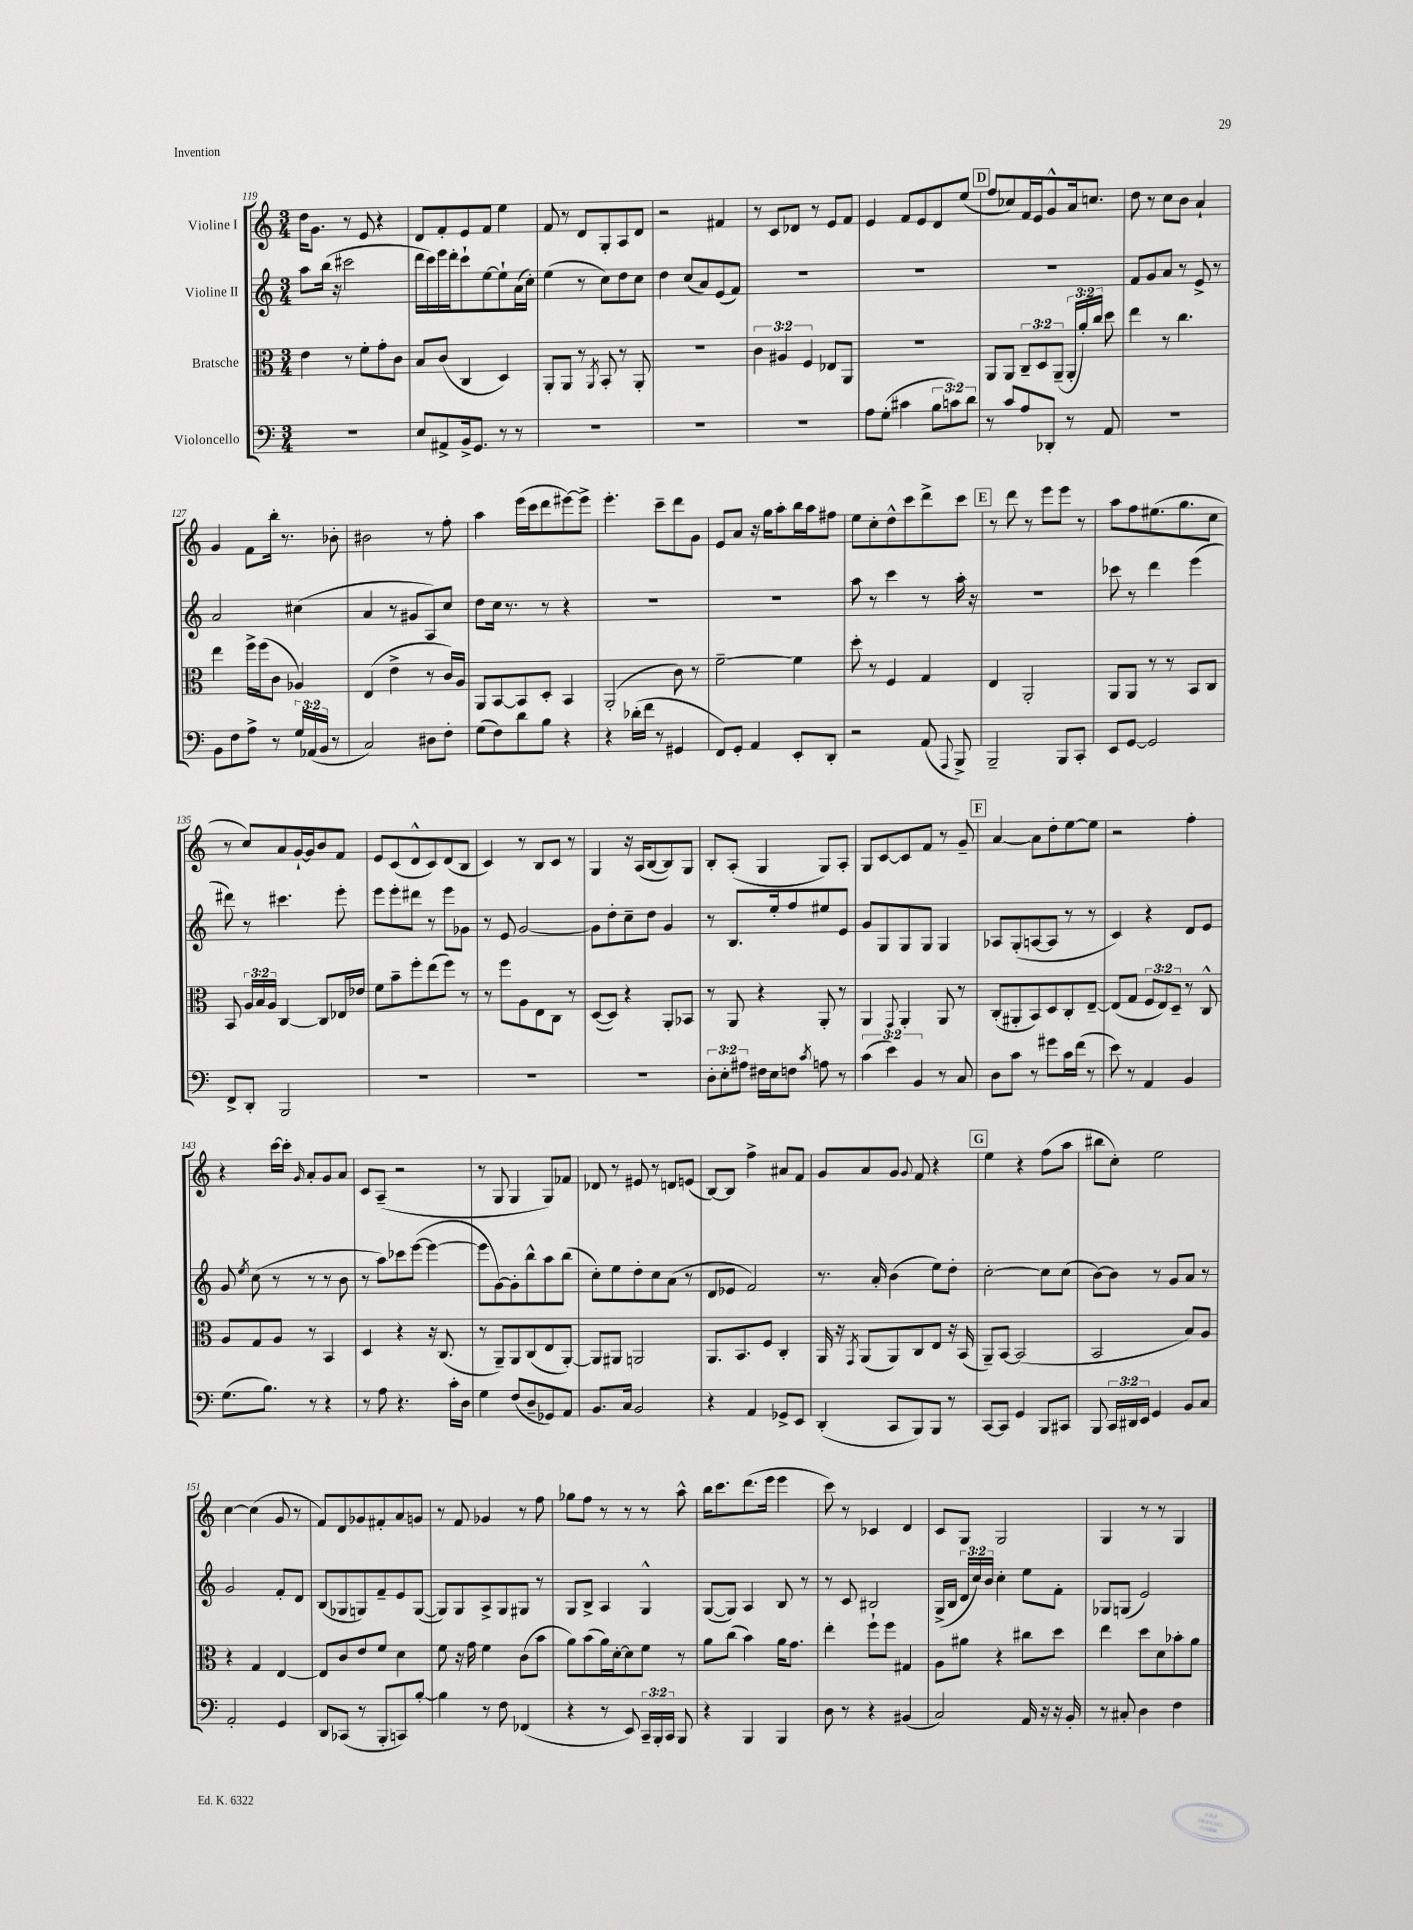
<<
\new StaffGroup <<
\new Staff = "s0" \with { instrumentName = "Violine I" } {
    \clef treble \key c \major \numericTimeSignature \time 3/4
    \autoBeamOff d''16[ g'8.] r8 e'8 r4 |
    d'8[ f'8-. e'8 f'8] e''4 |
    f'8 r8 d'8[ g8-. a8 d'8] |
    r2 fis'4 |
    r8 c'8[ des'8] r8 e'8[ f'8] |
    e'4 f'8[ e'8 d'8 e''8]( |
    \mark \markup { \box "D" } f''8[ ces''8) f'16 e'16 g'8-^ a'16 c''8.] |
    d''8 r8 c''8[ b'8] a'4-! |
    g'4 f'8[ b''16]-. r8. bes'8-. |
    bis'2 r8 f''8-. |
    a''4 e'''16[( c'''16 d'''8 eis'''8~) eis'''8]-> |
    e'''4.-. c'''8[-- d'''8 g'8] |
    e'8[ a'8] r16 g''16[ a''8-. b''16 a''16 fis''8] |
    e''8[ c''8-. d''8-^ c'''8 d'''8-> c'''8] |
    \mark \markup { \box "E" } r8 d'''8 r8 e'''8[ e'''8] r8 |
    a''8[ f''8 eis''8.( g''8. c''8] |
    r8 c''8[) a'8 g'16~-! g'16 b'8 f'8] |
    e'8[ c'8( d'8-^ c'8) d'8( b8] |
    c'4) r8 b8[ c'8] r8 |
    g4 r16 a16[( b8~ b8) g8] |
    b8[-. a8]-.( g4 g8[) a8]-. |
    g8[ c'8~ c'8 f'8] r8 g'8-- |
    \mark \markup { \box "F" } a'4~ a'8[ d''8-. e''8~ e''8] |
    r2 f''4-. |
    r4 c'''16[~ c'''16]-. \grace { g'16 } a'8[-. g'8 a'8] |
    c'8[ a8]--( r2 |
    r8 g8 g4 g8[) fes'8] |
    des'8 r8 eis'8 r8 d'8[ e'8]( |
    b8[~) b8] f''4-> ais'8[ f'8] |
    g'8[ a'8 g'8] \appoggiatura { g'8 } f'8 r4 |
    \mark \markup { \box "G" } e''4 r4 f''8[( a''8] |
    bis''8[ c''8]-.) e''2 |
    c''4~ c''4( g'8 r8 |
    f'8[) d'8 ges'8 fis'8-. a'8 g'8] |
    r8 f'8 ges'4 r8 f''8 |
    ges''8[ f''8] r8 r8 r8 a''8-^ |
    b''16[ c'''8. d'''8.( e'''16] e'''4 |
    c'''8) r8 ces'4 d'4 |
    c'8[ g8] g2 |
    g4 r8 r8 g4 \bar "|." |
}
\new Staff = "s1" \with { instrumentName = "Violine II" } {
    \clef treble \key c \major \numericTimeSignature \time 3/4 \override Staff.TupletNumber.text = #tuplet-number::calc-fraction-text
    \autoBeamOff a''8[ b''16]( r16 cis'''2 |
    d'''16[ c'''16) e'''16 d'''16-. c'''8-! e''8~ e''8-! a'16( c''16]-.) |
    e''4( r8 c''8[) d''8 c''8] |
    d''4 c''8[( a'8) e'8( f'8]) |
    R2. |
    R2. |
    \mark \markup { \box "D" } R2. |
    f'8[ g'8 a'8] r8 e'8-> r8 |
    a'2 cis''4( |
    a'4 r8 gis'8[ a8) c''8] |
    d''8[ c''16] r8. r8 r4 |
    R2. |
    R2. |
    a''8 r8 c'''4 r8 a''16-. r16 |
    \mark \markup { \box "E" } R2. |
    ces'''8 r8 d'''4 e'''4( |
    dis'''8) r8 cis'''4. e'''8-. |
    e'''8[ e'''8-. dis'''8] r8 e'''8[ ges'8] |
    r8 e'8 g'2~ |
    g'8[ d''8-. c''8-- d''8] g'4 |
    r8 b8.[ e''16-. f''8 eis''8 e'8] |
    g'8[ g8 g8 g8] g4 |
    \mark \markup { \box "F" } aes8[ g8-.( a8~ a8] r8 r8 |
    c'4) r4 d'8[ e'8] |
    g'8 \acciaccatura { e''8 } c''8( r8 r8 r8 b'8 |
    r8 a''8[) ces'''8 e'''8]~( e'''4~ |
    e'''8[ g'8~) g'8-. b''8-^ a''8 b''8]( |
    c''8[-.) e''8 d''8-. c''8 a'8]( r8 |
    d'8[ ees'8] f'2) |
    r8. a'16-. b'4( e''8[) d''8]-. |
    \mark \markup { \box "G" } c''2~-. c''8[ c''8]( |
    b'8[~) b'8] r8 g'8[ a'8] r8 |
    g'2 f'8[-. d'8] |
    b8[( ges8 g8) f'8-- e'8 g8]~( |
    g8[) g8 a8-> g8 gis8] r8 |
    g8[ b8]-> a4 g4-^ |
    g8[~( g8]) a4 b8 r8 |
    r8 c'8 bis2 |
    g16[->( b16] \tuplet 3/2 { d'16[ c''16) b'16] } c''4-. e''8[ f'8]-. |
    ges8[ g8]( e'2) \bar "|." |
}
\new Staff = "s2" \with { instrumentName = "Bratsche" } {
    \clef alto \key c \major \numericTimeSignature \time 3/4 \override Staff.TupletNumber.text = #tuplet-number::calc-fraction-text
    \autoBeamOff e'4 r8 f'8[-. g'8-. c'8] |
    b8[ c'8]( c4 d4) |
    a,8[-. a,8] r8 \acciaccatura { a,8 } b,8-. r8 a,8-. |
    R2. |
    \tuplet 3/2 { c'4 ais4 f4 } ees8[ a,8] |
    R2. |
    \mark \markup { \box "D" } a,8[ a,8] \tuplet 3/2 { c8[-- d8 a,8]--( } \tuplet 3/2 { a,16[-. a'16-.) c''16] } d''8 |
    e''4 r8 c''4. |
    e''4 f''16[-> f''16( c'8] aes4) |
    e4( e'4-> r8 c'16[) a16] |
    a,8[ b,8~ b,8 d8]-. b,4 |
    a,2-.( c'8) r8 |
    f'2~-- f'4 |
    d''8-. r8 f4 g4 |
    \mark \markup { \box "E" } e4 a,2-. |
    a,8[ a,8] r8 r8 b,8[ c8] |
    b,8 \tuplet 3/2 { a16[ b16 a16] } c4~ c8[ ees16 ees'16] |
    f'8[ b'8-- f''8-. e''8( f''8]) r8 |
    r8 f''8[ a8 e8 c8] r8 |
    d8[~( d8]) r4 a,8[-. bes,8] |
    r8 a,8 r4 a,8-. r8 |
    a,4 \appoggiatura { g,8 } a,4-. a,8 r8 |
    \mark \markup { \box "F" } c8[-.( ais,8-. b,8) d8 c8-. e8]~-- |
    e8[( g8] \tuplet 3/2 { f8[ e8) d8]-- } r8 c8-^ |
    a8[ g8 a8] r8 b,4 |
    d4 r4 r16 c8.( |
    r8 a,8[--) a,8 c8( e8 a,8]~-.) |
    a,8[ ais,8] a,2 |
    a,8.[ b,8. f8] c4-. |
    a,16 r16 \acciaccatura { g,8 } a,8[( a,8) c8 e8] r16 b,16( |
    \mark \markup { \box "G" } a,8[--) b,8]~ b,2( |
    b,2 b8[) a8] |
    r4 g4 e4~ |
    e8[ c'8 e'8 f'8] d'4 |
    f'8 r16 g'16 f'4 c'8[( b'8] |
    a'8[) b'8( a'16) d'16~-. d'8 f'8] r8 |
    a'8[ c''8]( b'4) a'16[ g'8.] |
    e''4-. f''8[-! f''8] gis4 |
    a8[ ais'8] r4 cis''8[ d''8] |
    e''4 d''8[ d'8 bes'8-. a'8] \bar "|." |
}
\new Staff = "s3" \with { instrumentName = "Violoncello" } {
    \clef bass \key c \major \numericTimeSignature \time 3/4 \override Staff.TupletNumber.text = #tuplet-number::calc-fraction-text
    \autoBeamOff R2. |
    e8[ ais,8-> b,16-> g,8.] r8 r8 |
    R2. |
    R2. |
    R2. |
    a8[ g8]-.( cis'4 \tuplet 3/2 { b8[ c'8) d'8] } |
    \mark \markup { \box "D" } r8 c'8[ a8 des,8]-. r8 a,8 |
    R2. |
    b,8[ f8 a8]-> r8 \tuplet 3/2 { g16[ aes,16( b,16] } r8 |
    c2) dis8[ f8]-. |
    g8[( f8) d'8 b8] r4 |
    r4 des'16[-.( f'16] r8 gis,4 |
    f,8[) g,8]-. a,4 e,8[-. d,8]-. |
    r2 a,8( \appoggiatura { a,,8 } b,,8->) |
    \mark \markup { \box "E" } b,,2-- b,,8[ c,8]-. |
    e,8[ g,8]~ g,2 |
    f,8[-> d,8]-. b,,2 |
    R2. |
    R2. |
    R2. |
    \tuplet 3/2 { d8[-. e8-. ais8] } fis16[ e16 f8] \acciaccatura { c'8 } a8 r8 |
    \tuplet 3/2 { c'4( e'4) b,4 } r8 c8 |
    \mark \markup { \box "F" } d8[ c'8] r8 gis'8[ c'16 f'16]( r8 |
    e'8) r8 a,4 b,4 |
    g8.[( b8.]) r8 r4 |
    r8 a8 r4. c'16[-. d16] |
    g4 f8[( d8-- ges,8) a,8] |
    b,8.[ c16] b,2 |
    r4 a,4 ges,8[-> e,8] |
    d,4-.( c,8[ b,,8) b,,8] r8 |
    \mark \markup { \box "G" } c,8[~ c,8] g,4 b,,8[ cis,8] |
    b,,8 \tuplet 3/2 { c,16[ dis,16 e,16] } g,4 b,8[ c8] |
    a,2-. g,4 |
    d,8[ ces,8]( r8 b,,8[-. c,8) b8]~-. |
    b4 r8 f8 fes,4( |
    r4 r8 e,8) \tuplet 3/2 { c,16[-- b,,16-. c,16] } b,,8 |
    r4 b,,4 b,,4 |
    d8 r8 r4 bis,4( |
    c2) a,16 r16 r16 b,16-. |
    r8 cis8-. d4 f4 \bar "|." |
}
>>
>>
\layout { \context { \Score currentBarNumber = #119 } }
